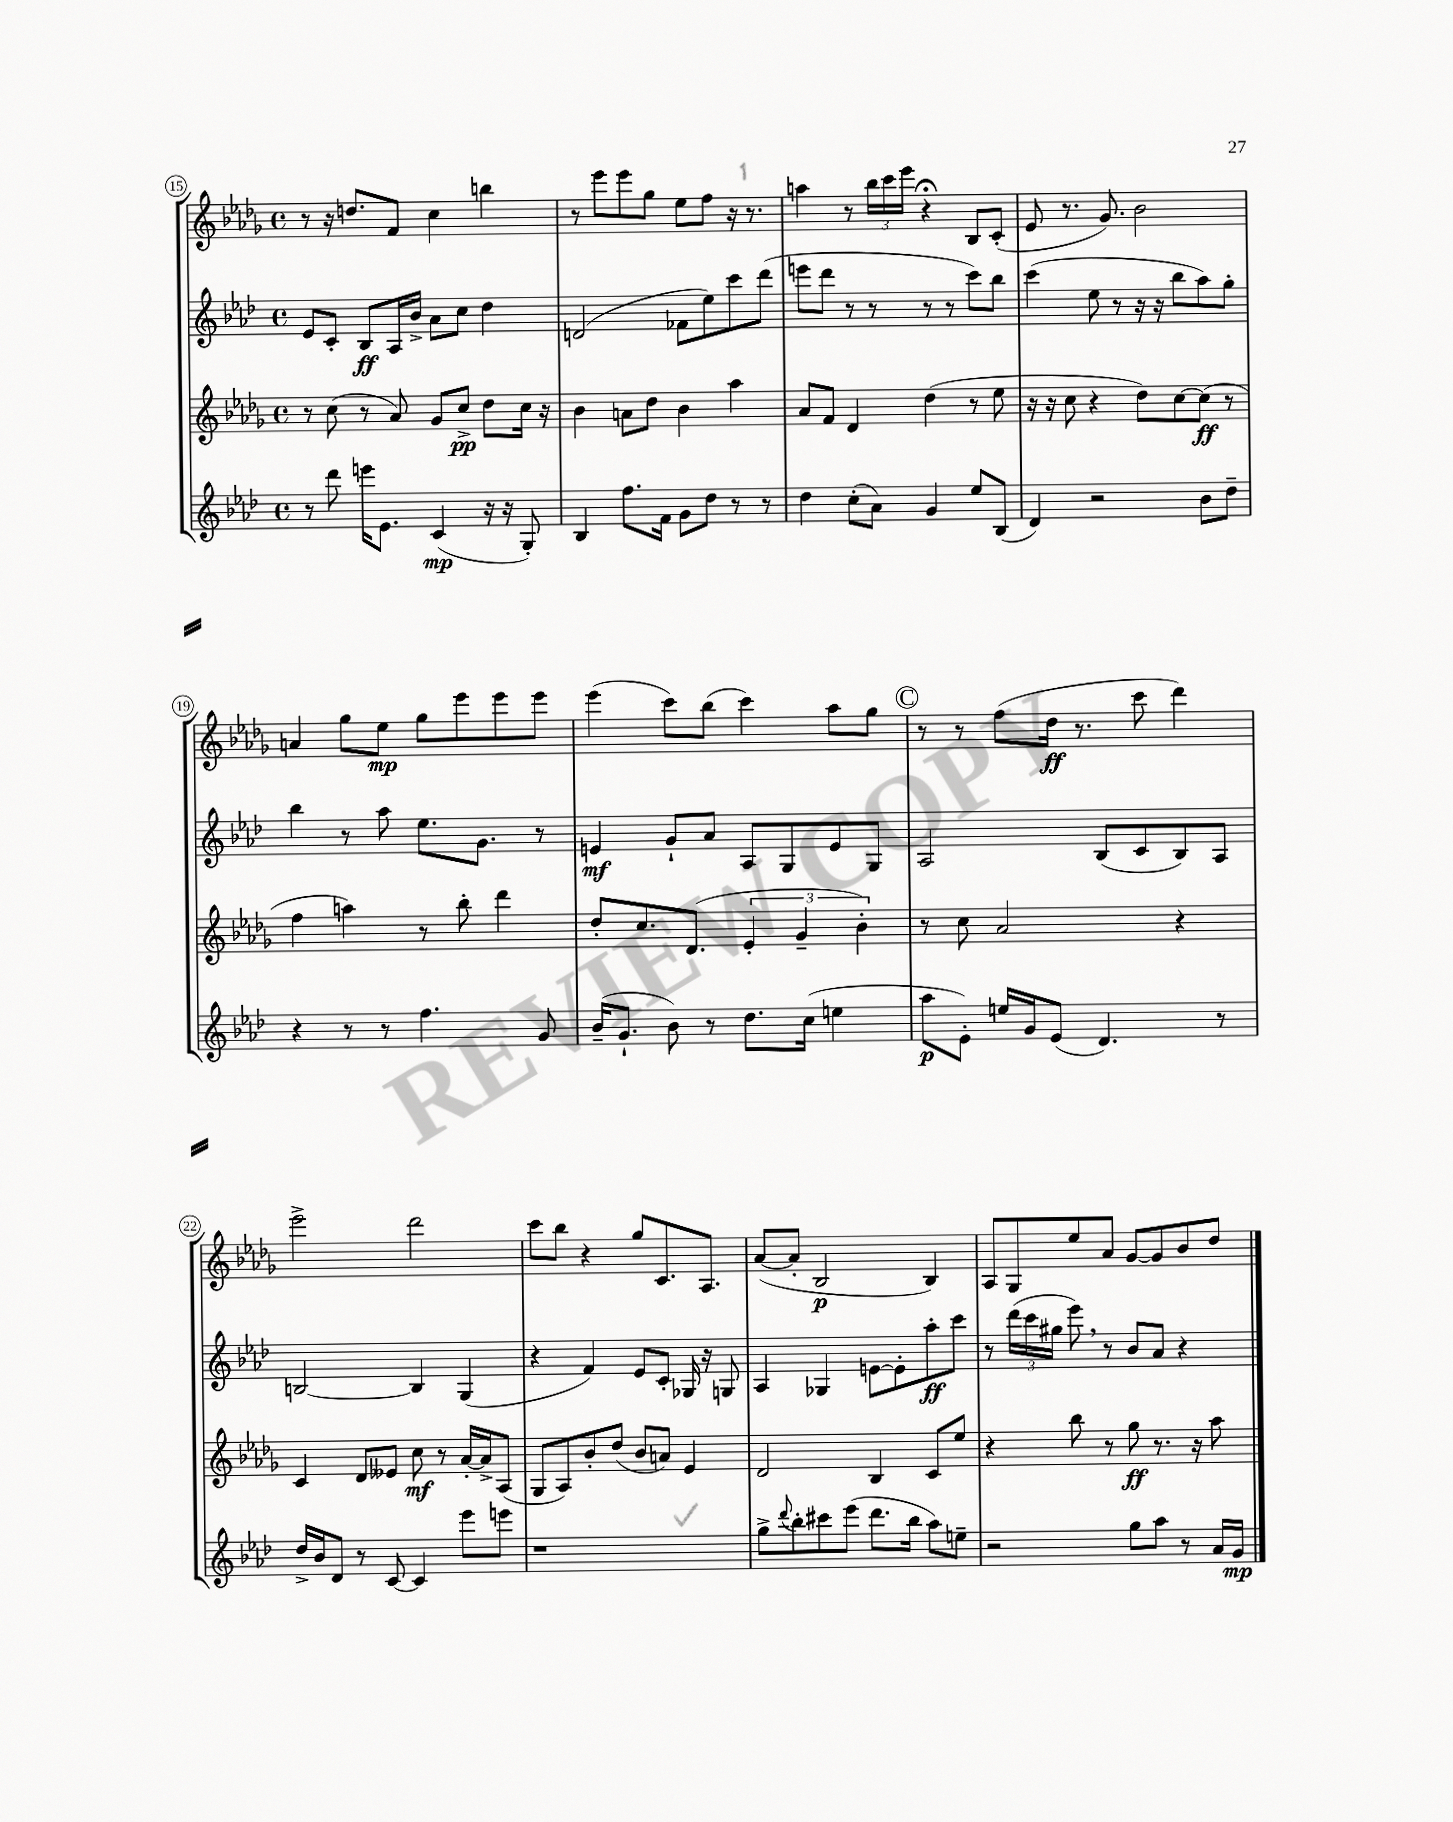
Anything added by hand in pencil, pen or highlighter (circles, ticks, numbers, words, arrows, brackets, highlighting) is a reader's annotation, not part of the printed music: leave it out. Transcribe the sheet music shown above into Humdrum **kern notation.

**kern	**kern	**kern	**kern
*staff4	*staff3	*staff2	*staff1
*clefG2	*clefG2	*clefG2	*clefG2
*k[b-e-a-d-]	*k[b-e-a-d-g-]	*k[b-e-a-d-]	*k[b-e-a-d-g-]
*M4/4	*M4/4	*M4/4	*M4/4
*met(c)	*met(c)	*met(c)	*met(c)
8r	8r	8e-	8r
8ddd-	(8cc	8c'	16r
.	.	.	8.dd
16eee	8r	8B-	.
8.e-	.	.	.
.	8a-)	16A-	8f
.	.	16b-^	.
(4c	8g-	8a-	4cc
.	8cc^	8cc	.
16r	8dd-	4dd-	4bb
16r	.	.	.
8G')	16cc	.	.
.	16r	.	.
=	=	=	=
4B-	4b-	(2d	8r
.	.	.	8eee-
8.ff	8a	.	8eee-
.	8dd-	.	8gg-
16f	.	.	.
8g	4b-	8f-	8ee-
8dd-	.	8ee-)	8ff
8r	4aa-	8ccc	16r
.	.	.	8.r
8r	.	(8ddd-	.
=	=	=	=
4dd-	8a-	8eee	4aa
.	8f	8ddd-	.
(8cc'	4d-	8r	8r
8a-)	.	8r	24bb-
.	.	.	24ccc
.	.	.	24eee-
4g	(4dd-	8r	4r;
.	.	8r	.
8ee-	8r	8ccc)	8B-
(8B-	8ee-	8bb-	(8c'
=	=	=	=
4d-)	16r	(4ccc	8e-
.	16r	.	.
.	8cc	.	8.r
2r	4r	8ee-	.
.	.	.	8.g-)
.	.	8r	.
.	8dd-)	16r	2b-
.	.	16r	.
.	[8cc	8bb-	.
8b-	(8cc]	8aa-)	.
8dd-~	8r	8gg'	.
=	=	=	=
4r	4ff	4bb-	4a
8r	4aa)	8r	8gg-
8r	.	8aa-	8ee-
4.ff	8r	8.ee-	8gg-
.	8bb-'	.	8eee-
.	.	8.g	.
.	4ddd-	.	8eee-
8g	.	8r	8eee-
=	=	=	=
(16b-~	8dd-'	4e	(4eee-
8.g`	.	.	.
.	8.cc	.	.
8b-)	.	8g`	8ccc)
.	(8.d-	.	.
8r	.	8a-	(8bb-
8.dd-	6e-'	8A-	4ccc)
.	.	8G	.
.	6g-~	.	.
(16cc	.	.	.
4ee	.	8e	8aa-
.	6b-')	.	.
.	.	8G	8gg-
=	=	=	=
8aa-	8r	2A-	8r
8e-')	8cc	.	8r
16ee	2a-	.	(8ff
16g	.	.	.
(8e-	.	.	16dd-
.	.	.	8.r
4.d-)	.	(8B-	.
.	.	8c	8ccc
.	4r	8B-)	4ddd-)
8r	.	8A-	.
=	=	=	=
16dd-^	4c	[2B	2eee-^
16b-	.	.	.
8d-	.	.	.
8r	8d-	.	.
[8c	8e--	.	.
4c]	8cc	4B]	2ddd-
.	8r	.	.
8eee-	[16a-'	(4G	.
.	16a-^]	.	.
8eee	(8A-	.	.
=	=	=	=
1r	8G-	4r	8ccc
.	8A-)	.	8bb-
.	8b-'	4f)	4r
.	(8dd-	.	.
.	8b-	8e-	8gg-
.	8a)	8c'	8.c
.	4e-	16G-	.
.	.	16r	8.A-
.	.	8G	.
=	=	=	=
8gg^	2d-	4A-	([8a-
8qqddd-	.	.	.
8bb-'	.	.	8a-']
8ccc#	.	4G-	2B-
(8eee-	.	.	.
8.ddd-	4B-	[8e	.
.	.	8e']	.
16bb-	.	.	.
8aa-)	8c	8aa-'	4B-)
8ee~	8ee-	8ccc	.
=	=	=	=
2r	4r	8r	8A-
.	.	(24ddd-	8G-
.	.	24ccc	.
.	.	24gg#	.
.	8bb-	8eee-)	8ee-
.	8r	8r	8a-
8gg	8gg-	8b-	[8g-
8aa-	8.r	8a-	8g-]
8r	.	4r	8b-
.	16r	.	.
16a-	8aa-	.	8dd-
16g	.	.	.
==	==	==	==
*-	*-	*-	*-
